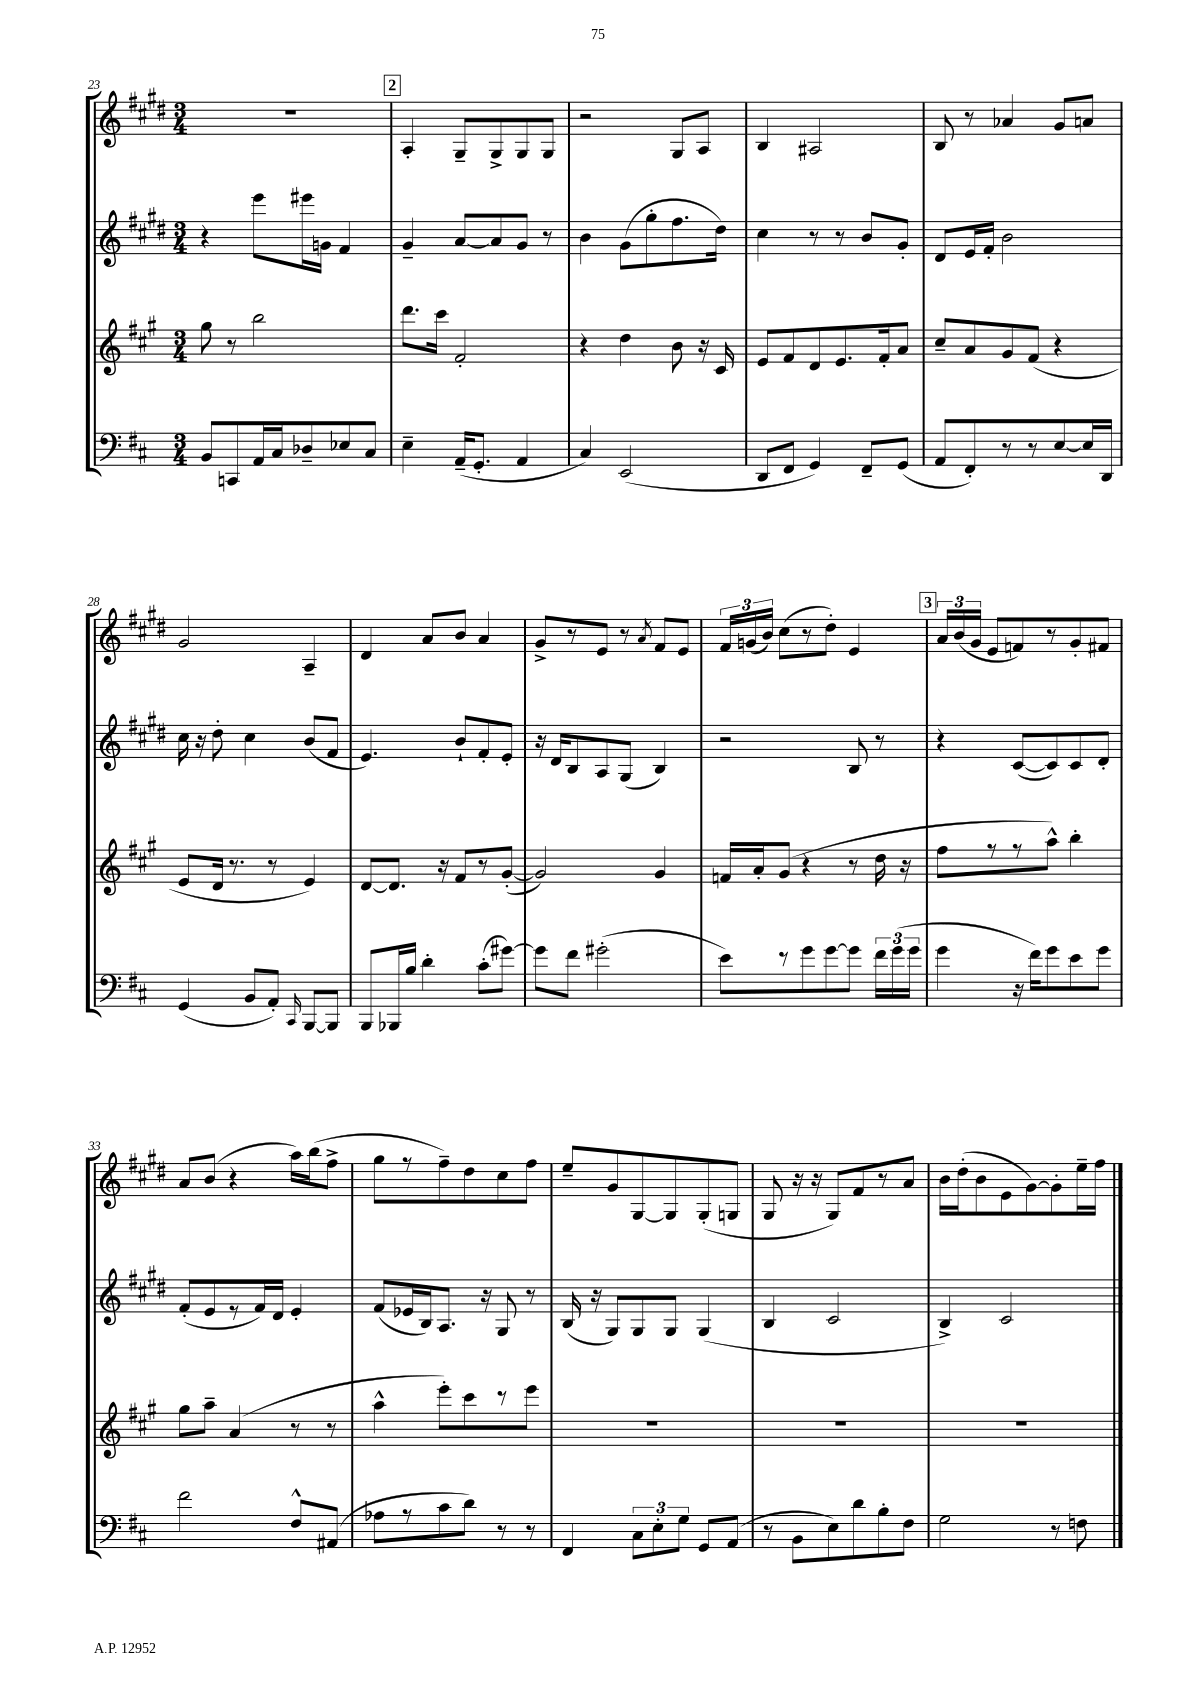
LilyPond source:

<<
\new StaffGroup <<
\new Staff = "s0" {
    \clef treble \key e \major \numericTimeSignature \time 3/4
    \autoBeamOff R2. |
    \mark \markup { \box "2" } a4-. gis8[-- gis8-> gis8 gis8] |
    r2 gis8[ a8] |
    b4 ais2 |
    b8 r8 aes'4 gis'8[ a'8] |
    gis'2 a4-- |
    dis'4 a'8[ b'8] a'4 |
    gis'8[-> r8 e'8] r8 \acciaccatura { a'8 } fis'8[ e'8] |
    \tuplet 3/2 { fis'16[ g'16( b'16]) } cis''8[( r8 dis''8]-.) e'4 |
    \mark \markup { \box "3" } \tuplet 3/2 { a'16[ b'16( gis'16] } e'8[ f'8) r8 gis'8-. fis'8] |
    a'8[ b'8]( r4 a''16[) b''16( fis''8]-> |
    gis''8[ r8 fis''8--) dis''8 cis''8 fis''8] |
    e''8[-- gis'8 gis8~ gis8 gis8-.( g8] |
    gis8 r16 r16 gis8[) fis'8 r8 a'8] |
    b'16[ dis''16-.( b'8 e'8 gis'8~) gis'8-. e''16-- fis''16] \bar "|." |
}
\new Staff = "s1" {
    \clef treble \key e \major \numericTimeSignature \time 3/4
    \autoBeamOff r4 e'''8[ eis'''16 g'16] fis'4 |
    \mark \markup { \box "2" } gis'4-- a'8[~ a'8 gis'8] r8 |
    b'4 gis'8[( gis''8-. fis''8. dis''16]) |
    cis''4 r8 r8 b'8[ gis'8]-. |
    dis'8[ e'16 fis'16]-. b'2 |
    cis''16 r16 dis''8-. cis''4 b'8[( fis'8] |
    e'4.) b'8[-! fis'8-. e'8]-. |
    r16 dis'16[ b8 a8 gis8]( b4) |
    r2 b8 r8 |
    \mark \markup { \box "3" } r4 cis'8[~( cis'8) cis'8 dis'8]-. |
    fis'8[-.( e'8 r8 fis'16) dis'16] e'4-. |
    fis'8[( ees'16 b16) a8.] r16 gis8 r8 |
    b16( r16 gis8[) gis8 gis8] gis4( |
    b4 cis'2 |
    b4->) cis'2 \bar "|." |
}
\new Staff = "s2" {
    \clef treble \key a \major \numericTimeSignature \time 3/4
    \autoBeamOff gis''8 r8 b''2 |
    \mark \markup { \box "2" } d'''8.[ cis'''16] fis'2-. |
    r4 d''4 b'8 r16 cis'16 |
    e'8[ fis'8 d'8 e'8. fis'16-. a'8] |
    cis''8[-- a'8 gis'8 fis'8]( r4 |
    e'8[ d'16] r8. r8 e'4) |
    d'8[~ d'8.] r16 fis'8[ r8 gis'8]~-.( |
    gis'2) gis'4 |
    f'16[ a'16-. gis'8]( r4 r8 d''16 r16 |
    \mark \markup { \box "3" } fis''8[ r8 r8 a''8]-^) b''4-. |
    gis''8[ a''8]-- a'4( r8 r8 |
    a''4-^ e'''8[-.) cis'''8 r8 e'''8] |
    R2. |
    R2. |
    R2. \bar "|." |
}
\new Staff = "s3" {
    \clef bass \key d \major \numericTimeSignature \time 3/4
    \autoBeamOff b,8[ c,8 a,16 cis16 des8-- ees8 cis8] |
    \mark \markup { \box "2" } e4-- a,16[--( g,8.]-. a,4 |
    cis4) e,2( |
    d,8[ fis,8] g,4) fis,8[-- g,8]( |
    a,8[ fis,8-.) r8 r8 e8~ e16 d,16] |
    g,4( b,8[ a,8]-.) \grace { cis,16 } b,,8[~ b,,8] |
    b,,8[ bes,,16 b16] d'4-. cis'8[-.( gis'8]~) |
    gis'8[ fis'8] gis'2-.( |
    e'8[) r8 g'8 g'8~ g'8] \tuplet 3/2 { fis'16[ g'16( g'16] } |
    \mark \markup { \box "3" } g'4 r16 fis'16[) g'8 e'8 g'8] |
    fis'2 fis8[-^ ais,8]( |
    aes8[ r8 cis'8 d'8]) r8 r8 |
    fis,4 \tuplet 3/2 { cis8[ e8-. g8] } g,8[ a,8]( |
    r8 b,8[ e8) d'8 b8-. fis8] |
    g2 r8 f8 \bar "|." |
}
>>
>>
\layout { \context { \Score currentBarNumber = #23 } }
